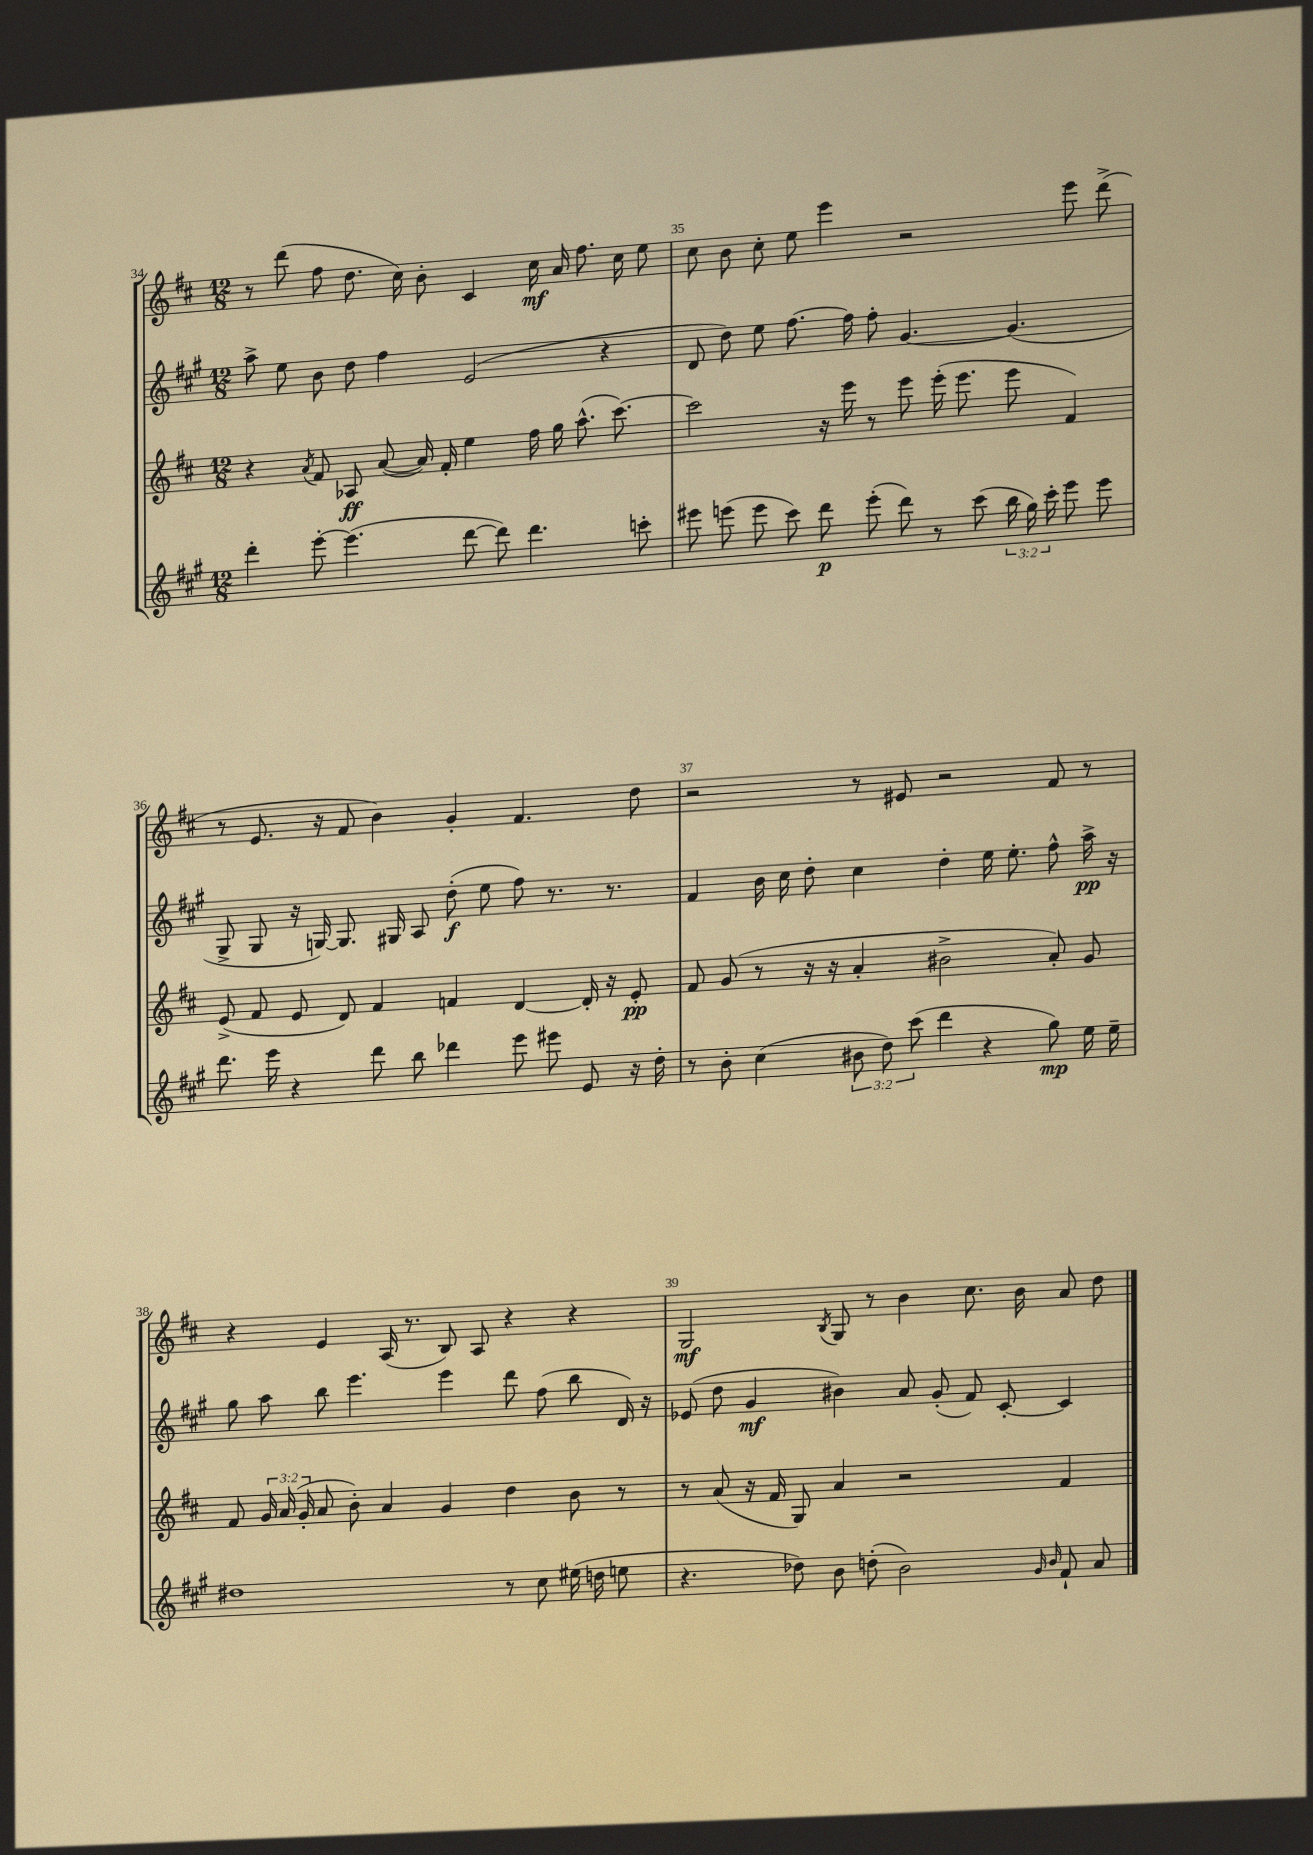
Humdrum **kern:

**kern	**kern	**kern	**kern
*staff4	*staff3	*staff2	*staff1
*clefG2	*clefG2	*clefG2	*clefG2
*k[f#c#g#]	*k[f#c#]	*k[f#c#g#]	*k[f#c#]
*M12/8	*M12/8	*M12/8	*M12/8
4ddd'	4r	8aa^	8r
.	.	8ee	(8ddd
.	8qa	.	.
[8eee'	8f#	8b	8ff#
(4.eee]	8A-	8dd	8.dd
.	([8a	4ff#	.
.	.	.	16cc#)
.	16a])	.	8b'
.	16f#'	.	.
[8ddd	4ee	(2e	4c#
8ddd])	.	.	.
4.ddd	16ff#	.	16cc#
.	16gg	.	16a
.	(8.aa^^	.	8.ff#
.	.	4r	.
.	[8.ccc#)	.	16cc#
8ccc'	.	.	8ee
=	=	=	=
8eee#	2ccc#]	8d	8cc#
(8eee	.	8dd)	8b
8eee	.	8ee	8cc#'
8ccc#)	.	[8.ff#	8ee
8ddd	16r	.	4eee
.	16eee	16ff#]	.
(8eee'	8r	8ff#'	.
8ddd)	8eee	[4.g#	2r
8r	(16eee'	.	.
.	8.eee	.	.
(8ccc#	.	.	.
24bb	8eee	(4.g#]	.
24gg#)	.	.	.
24ccc#'	.	.	.
8eee	4f#)	.	8eee
8eee	.	.	(8ddd^
=	=	=	=
8.ddd	(8e^	8G#^	8r
.	8f#	8G#	8.e
16eee	.	.	.
4r	8e	16r	.
.	.	[16G)	16r
.	8d)	8.G]	8f#
8ddd	4f#	.	4b)
.	.	16G#	.
8bb	.	8A	.
4ddd-	4f	(8dd'	4g'
.	.	8ee	.
8eee	[4d	8ff#)	4.f#
8eee#	.	8.r	.
8e	16d']	.	.
.	16r	8.r	.
16r	8e'	.	8dd
16dd'	.	.	.
=	=	=	=
8r	8f#	4f#	2r
8b'	(8g	.	.
(4cc#	8r	16b	.
.	.	16cc#	.
.	16r	8dd'	.
.	16r	.	.
12b#	4a'	4cc#	8r
12dd)	.	.	.
.	.	.	8e#
(12ccc#	.	.	.
4ddd	2b#^	4dd'	2r
4r	.	16ee	.
.	.	8.ee'	.
8gg#)	8a')	8ff#^^	8f#
16ee	8g	16aa^	8r
16ee~	.	16r	.
=	=	=	=
1dd#	8f#	8gg#	4r
.	24g	8aa	.
.	(24a	.	.
.	24g'	.	.
.	8a	8bb	4e
.	8b')	4.eee	.
.	4a	.	(16A
.	.	.	8.r
.	4g	4eee	8B)
.	.	.	8A
8r	4dd	8ddd	4r
8cc#	.	(8ff#	.
(16ee#	8b	8bb	4r
16dd	.	.	.
8ee	8r	16d)	.
.	.	16r	.
=	=	=	=
4.r	8r	(8e-	2G
.	(8a	8dd	.
.	16r	4g#	.
.	16f#	.	.
8dd-)	8G)	.	.
.	.	.	8qB
8b	4a	4b#)	8G
(8dd'	.	.	8r
2b)	2r	8a	4b
.	.	(8g#'	.
.	.	8f#)	8.cc#
.	.	[8c#'	.
.	.	.	16b
16qqg#	.	.	.
16qqb	.	.	.
8f#`	4f#	4c#]	8a
8a	.	.	8dd
==	==	==	==
*-	*-	*-	*-
